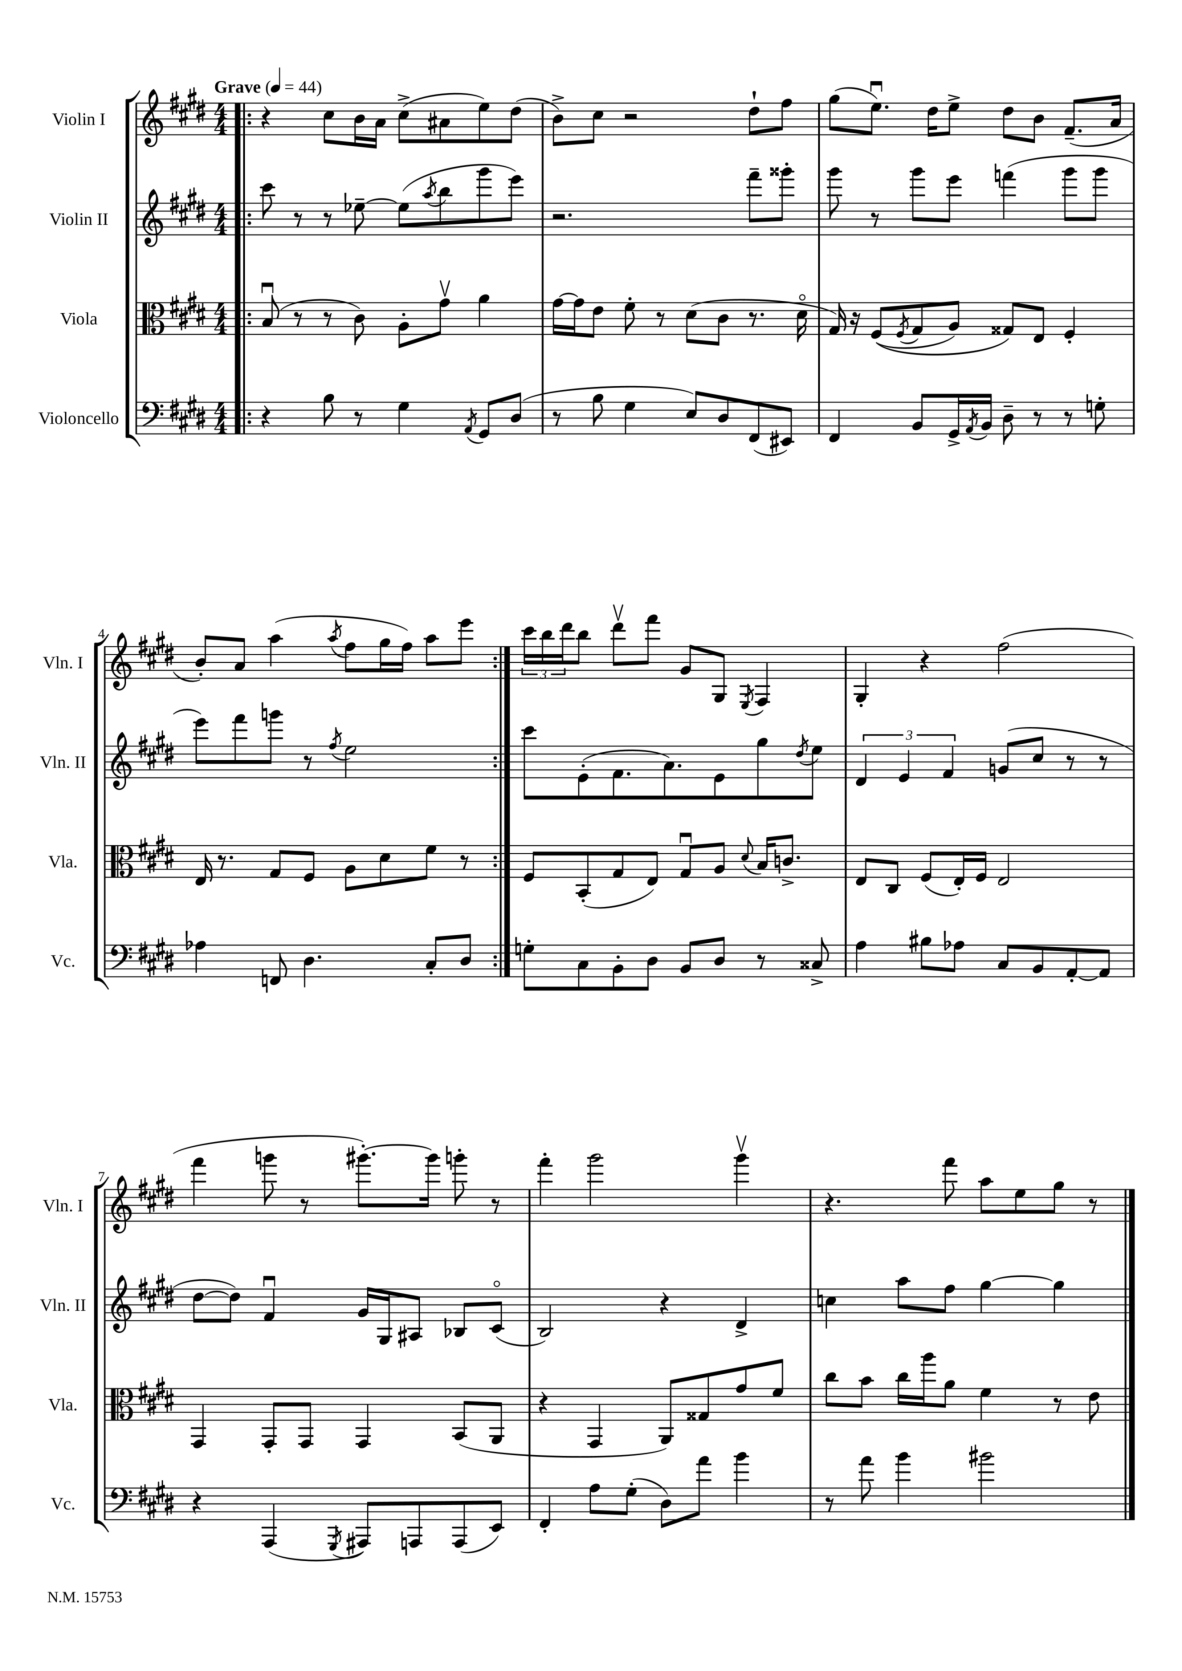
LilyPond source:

<<
\new StaffGroup <<
\new Staff = "s0" \with { instrumentName = "Violin I" shortInstrumentName = "Vln. I" } {
    \clef treble \key e \major \numericTimeSignature \time 4/4 \tempo "Grave" 4 = 44
    \repeat volta 2 { \bar ".|:" r4 cis''8 b'16 a'16 cis''8->( ais'8 e''8) dis''8( |
    b'8->) cis''8 r2 dis''8-! fis''8 |
    gis''8( e''8.\downbow) dis''16 e''8-> dis''8 b'8 fis'8.--( a'16 |
    b'8-.) a'8 a''4( \acciaccatura { a''8 } fis''8 gis''16 fis''16) a''8 e'''8 | }
    \tuplet 3/2 { cis'''16 b''16 dis'''16 } b''8 dis'''8\upbow fis'''8 gis'8 gis8 \acciaccatura { e8 } fis4 |
    gis4-. r4 fis''2( |
    fis'''4 g'''8 r8 gis'''8.~-.) gis'''16 g'''8-. r8 |
    fis'''4-. gis'''2 gis'''4\upbow |
    r4. fis'''8 a''8 e''8 gis''8 r8 \bar "|." |
}
\new Staff = "s1" \with { instrumentName = "Violin II" shortInstrumentName = "Vln. II" } {
    \clef treble \key e \major \numericTimeSignature \time 4/4
    \repeat volta 2 { \bar ".|:" cis'''8 r8 r8 ees''8~-- ees''8( \acciaccatura { a''8 } b''8 gis'''8 e'''8) |
    r2. fis'''8-- gisis'''8-. |
    gis'''8 r8 gis'''8 e'''8 f'''4( gis'''8 gis'''8 |
    e'''8) fis'''8 g'''8 r8 \acciaccatura { fis''8 } e''2 | }
    cis'''8 e'8-.( fis'8. a'8.) e'8 gis''8 \acciaccatura { dis''8 } e''8 |
    \tuplet 3/2 { dis'4 e'4 fis'4 } g'8( cis''8 r8 r8 |
    dis''8~ dis''8) fis'4\downbow gis'16 gis16 ais8 bes8 cis'8\flageolet( |
    b2) r4 dis'4-> |
    c''4 a''8 fis''8 gis''4~ gis''4 \bar "|." |
}
\new Staff = "s2" \with { instrumentName = "Viola" shortInstrumentName = "Vla." } {
    \clef alto \key e \major \numericTimeSignature \time 4/4
    \repeat volta 2 { \bar ".|:" b8\downbow( r8 r8 cis'8) a8-. gis'8\upbow a'4 |
    gis'16~ gis'16 e'8 fis'8-. r8 dis'8( cis'8 r8. dis'16\flageolet |
    gis16) r16 fis8(\( \acciaccatura { fis8 } gis8 a8) gisis8\) e8 fis4-. |
    e16 r8. gis8 fis8 a8 dis'8 fis'8 r8 | }
    fis8 b,8-.( gis8 e8) gis8\downbow a8 \appoggiatura { dis'8 } b16 c'8.-> |
    e8 cis8 fis8( e16-.) fis16 e2 |
    gis,4 gis,8-. gis,8 gis,4 b,8( a,8 |
    r4 gis,4 a,8) gisis8 gis'8 fis'8 |
    cis''8 b'8 cis''16 a''16 a'8 fis'4 r8 e'8 \bar "|." |
}
\new Staff = "s3" \with { instrumentName = "Violoncello" shortInstrumentName = "Vc." } {
    \clef bass \key e \major \numericTimeSignature \time 4/4
    \repeat volta 2 { \bar ".|:" r4 b8 r8 gis4 \acciaccatura { a,8 } gis,8 dis8( |
    r8 b8 gis4 e8) dis8 fis,8( eis,8) |
    fis,4 b,8 gis,16-> \acciaccatura { a,8 } b,16 dis8-- r8 r8 g8-. |
    aes4 f,8 dis4. cis8-. dis8 | }
    g8-. cis8 b,8-. dis8 b,8 dis8 r8 cisis8-> |
    a4 bis8 aes8 cis8 b,8 a,8~-. a,8 |
    r4 a,,4( \acciaccatura { gis,,8 } ais,,8) a,,8 a,,8( e,8) |
    fis,4-. a8 gis8-.( dis8) a'8 b'4 |
    r8 a'8 b'4 bis'2 \bar "|." |
}
>>
>>
